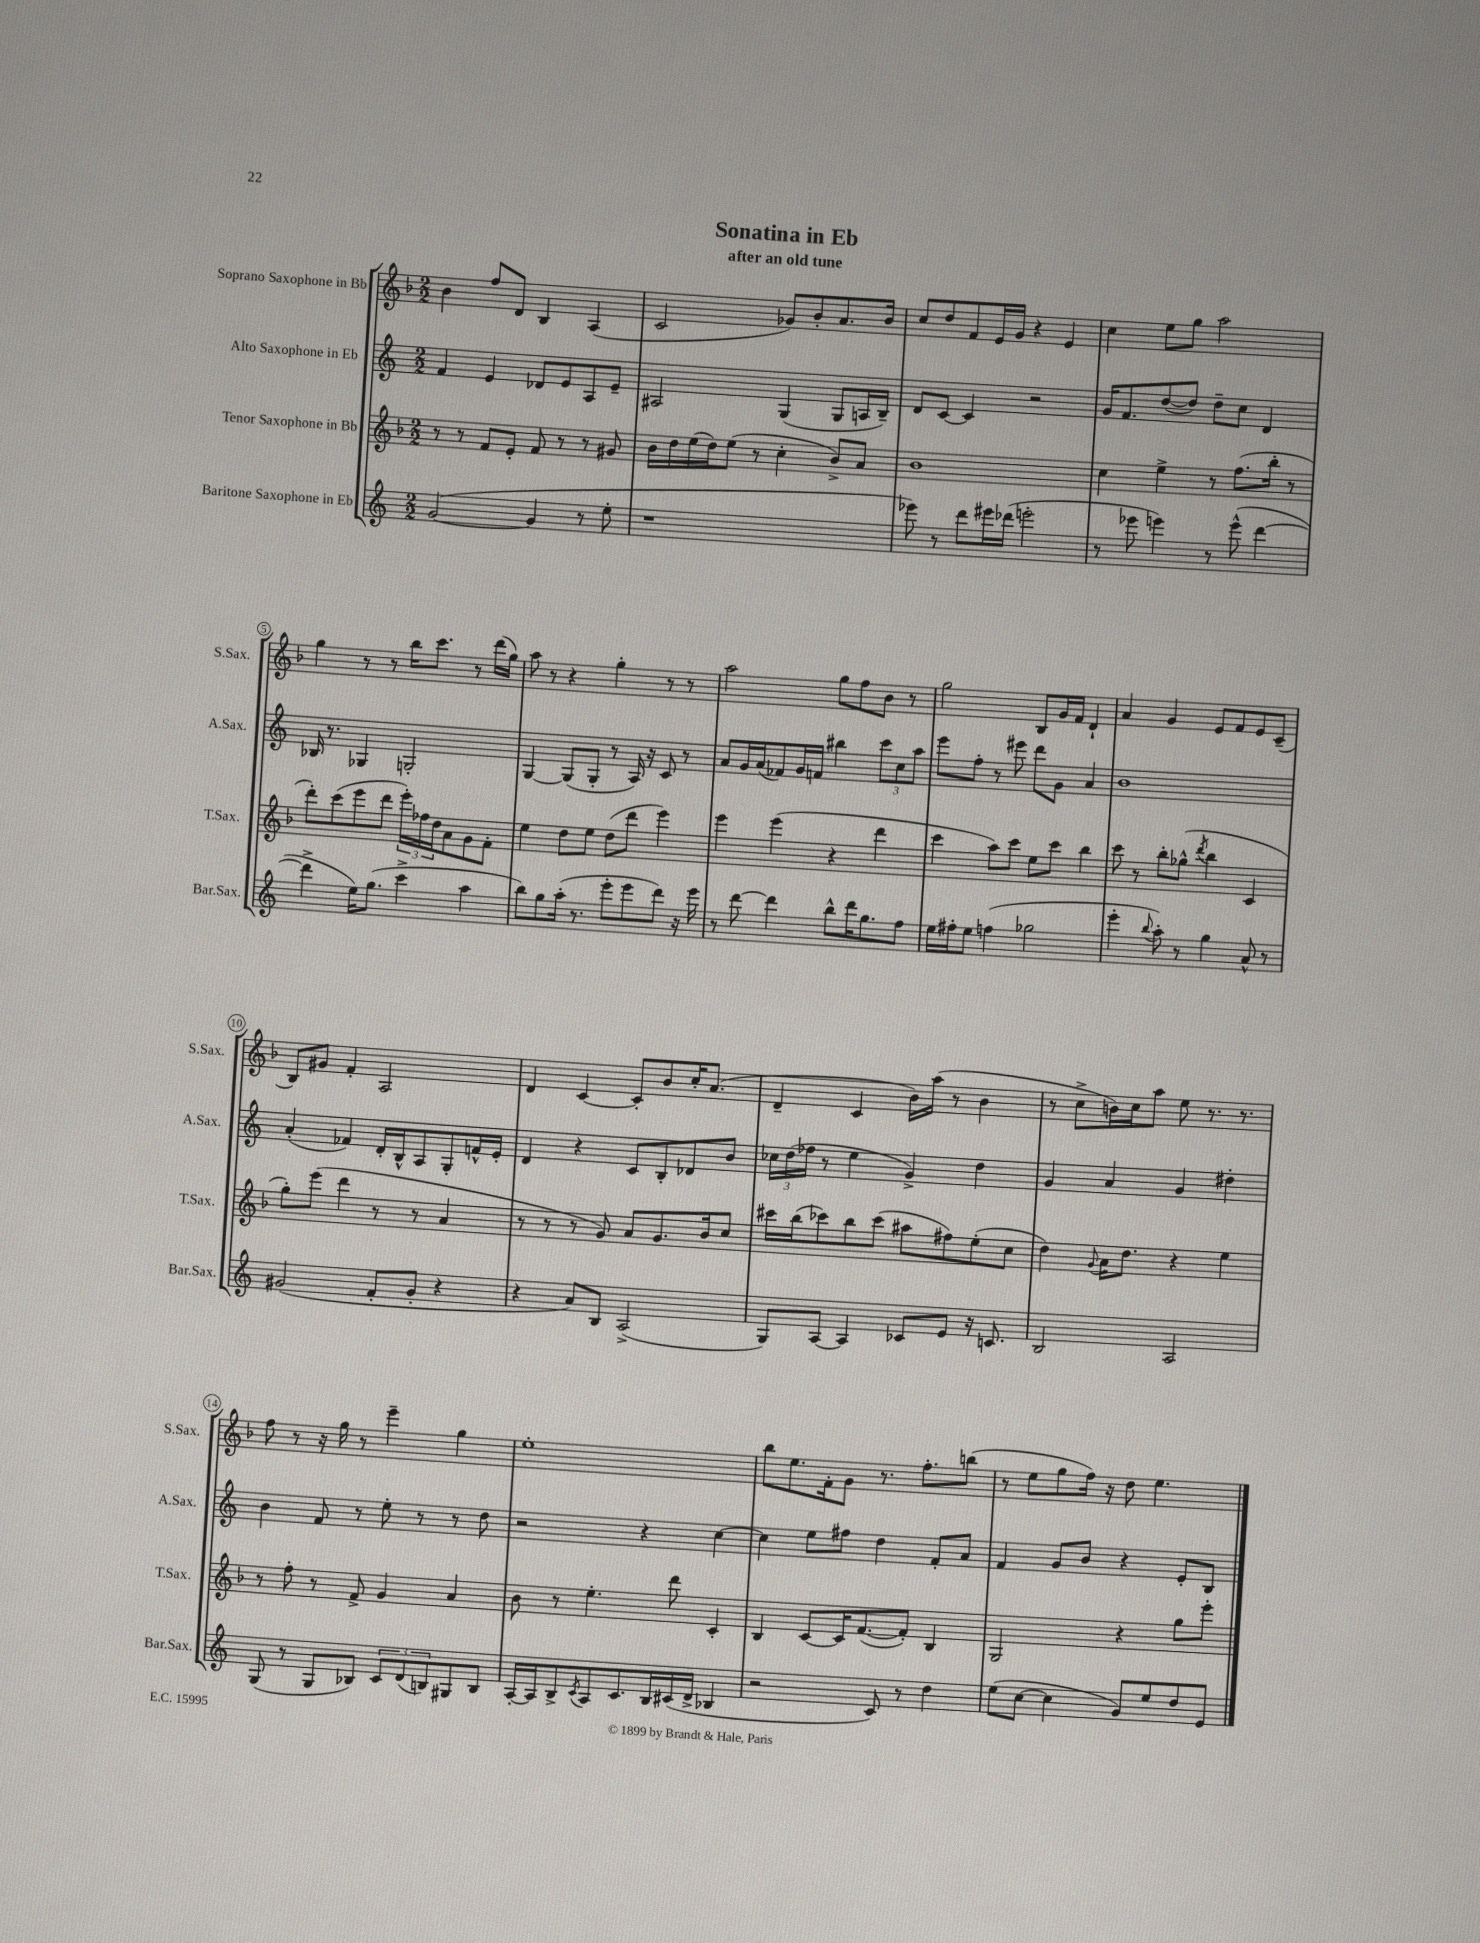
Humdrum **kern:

**kern	**kern	**kern	**kern
*staff4	*staff3	*staff2	*staff1
*clefG2	*clefG2	*clefG2	*clefG2
*k[]	*k[b-]	*k[]	*k[b-]
*M2/2	*M2/2	*M2/2	*M2/2
([2g	8r	4f	4b-
.	8r	.	.
.	8f	4e	8ff
.	8e'	.	8d
4g]	8f	8d-	4B-
.	8r	8e	.
8r	8r	8A	(4A
8ee'	8g#	8e~	.
=	=	=	=
1r	16b-	2A#	2c
.	16dd	.	.
.	(16ee	.	.
.	16dd)	.	.
.	(8ee	.	.
.	8r	.	.
.	4cc'	(4G	8g-)
.	.	.	8b-'
.	8b-^)	8G	8.a
.	8a	16A	.
.	.	16B~)	16b-
=	=	=	=
8eee-)	1b-	8d	8cc
8r	.	[8c	8dd
8ddd	.	4c]	8f
16eee#	.	.	16e
(16ddd-	.	.	16g
2eee'	.	2r	4r
.	.	.	4e
=	=	=	=
8r	4cc	16g	4cc
.	.	8.f	.
8eee-	.	.	.
4eee)	4ee^	([8dd	8ee
.	.	8dd])	8gg
8r	8r	8dd~	2aa
(8eee^^	(8.ff	8cc	.
[4ddd	.	4d	.
.	16bb-'	.	.
.	8r	.	.
=	=	=	=
4ddd^]	8ddd')	16B-	4gg
.	.	8.r	.
.	(8ccc	.	.
16ee)	8eee	4G-	8r
(8.gg	.	.	.
.	8ddd	.	8r
4ccc^	24eee')	2G'	16bb-
.	24ff-	.	.
.	.	.	8.ccc
.	24dd	.	.
.	8a	.	.
4aa	8g	.	8r
.	8f'	.	(16ddd
.	.	.	16gg)
=	=	=	=
8bb)	4ee	[4G	8aa
8gg	.	.	8r
(16aa'	8dd	(8G]	4r
8.r	.	.	.
.	8ee	8G'	.
8eee'	(8dd	8r	4gg'
8eee	8ddd	16A)	.
.	.	16r	.
8ddd)	4eee)	8c	8r
16r	.	8r	8r
16eee	.	.	.
=	=	=	=
8r	4eee	8a	2aa
[8ddd	.	16g	.
.	.	(16a	.
4ddd]	(4eee	8f-)	.
.	.	16g	.
.	.	16f	.
8bb^^	4r	4bb#	8gg
16ddd	.	.	8ff
8.gg	.	.	.
.	4ddd	12ccc	8b-
.	.	12cc	.
8ff	.	.	8r
.	.	12aa	.
=	=	=	=
16ee	4ccc	8eee	2gg
16ff#'	.	.	.
8ee	.	8ff'	.
(4ff	8aa)	8r	.
.	8ccc	8eee#	.
2gg-	8ee	8ddd	8B-
.	8ccc	8g	16g
.	.	.	16f
.	4bb-	4a	4d`
=	=	=	=
4eee'	8ccc	1b	4a
.	8r	.	.
8qqbb	.	.	.
8aa')	8bb-'	.	4g
8r	(8gg-^^	.	.
.	8qddd	.	.
4gg	4bb-	.	8e
.	.	.	8f
8a^^	4c	.	8e
8r	.	.	(8c~
=	=	=	=
(2g#	8gg')	(4a'	8B-)
.	(8eee	.	8g#
.	4ddd	4f-)	4f'
8f'	8r	16d'	2A
.	.	16B^^	.
8g#'	8r	8A	.
4r	4a	8G'	.
.	.	16f^^	.
.	.	16e'	.
=	=	=	=
4r	8r	4d	4d
.	8r	.	.
8a)	8r	4r	[4c
8B	8g)	.	.
(2A^	8a	8c	8c']
.	8.g	8B'	8b-
.	.	8d-	16cc'
.	16b-	.	(8.a
.	8cc	8b	.
=	=	=	=
8G)	16ccc#	24cc-	4d~
.	.	(24dd	.
.	(16bb-	.	.
.	.	24ff-	.
[8A	8ccc-)	8r	.
4A]	8bb-	4ee	4c
.	(8ccc-	.	.
8c-	8aa#	4g^)	16b-)
.	.	.	(16aa
8e	8ff#)	.	8r
16r	(8ee'	4dd	4b-
8.c	.	.	.
.	8cc	.	.
=	=	=	=
2B	4dd)	4g	8r
.	.	.	8cc^
.	8qqg	.	.
.	16a	4a	16b)
.	8.dd	.	16cc
.	.	.	8aa
2A	4r	4g	8ee
.	.	.	8.r
.	4ee	4dd#'	.
.	.	.	8.r
=	=	=	=
(8G	8r	4b	8ff
8r	8ff'	.	8r
8G	8r	8f	16r
.	.	.	16gg
8B-)	8f^	8r	8r
12c	4g	8ee'	4eee~
(12d	.	.	.
.	.	8r	.
12B)	.	.	.
8G#	4a	8r	4gg
8B	.	8dd	.
=	=	=	=
[16A'	8b-	2r	1ee'
16A]	.	.	.
8B^	8r	.	.
8qc	.	.	.
8A	4.ee'	.	.
8.c	.	.	.
.	.	4r	.
16B	.	.	.
(16c#	8ddd	.	.
16d^	.	.	.
4B-	4c'	[4cc	.
=	=	=	=
2r	4B-	4cc]	8bb-
.	.	.	8.ee
.	[8c	8ee	.
.	.	.	16f'
.	16c]	8ff#	8g
.	([8.f	.	.
8c)	.	4dd	8.r
8r	8f'])	.	.
.	.	.	8.ff'
4dd	4B-	8f'	.
.	.	8a	(8bb
=	=	=	=
(8ee	2G	4f	8r
[8cc	.	.	8ee
4cc]	.	8g	8gg
.	.	8b	16ff)
.	.	.	16r
8g)	4r	4r	8dd
8ee	.	.	4.ee
8dd	8gg	8e'	.
8e	8eee'	8B	.
==	==	==	==
*-	*-	*-	*-
